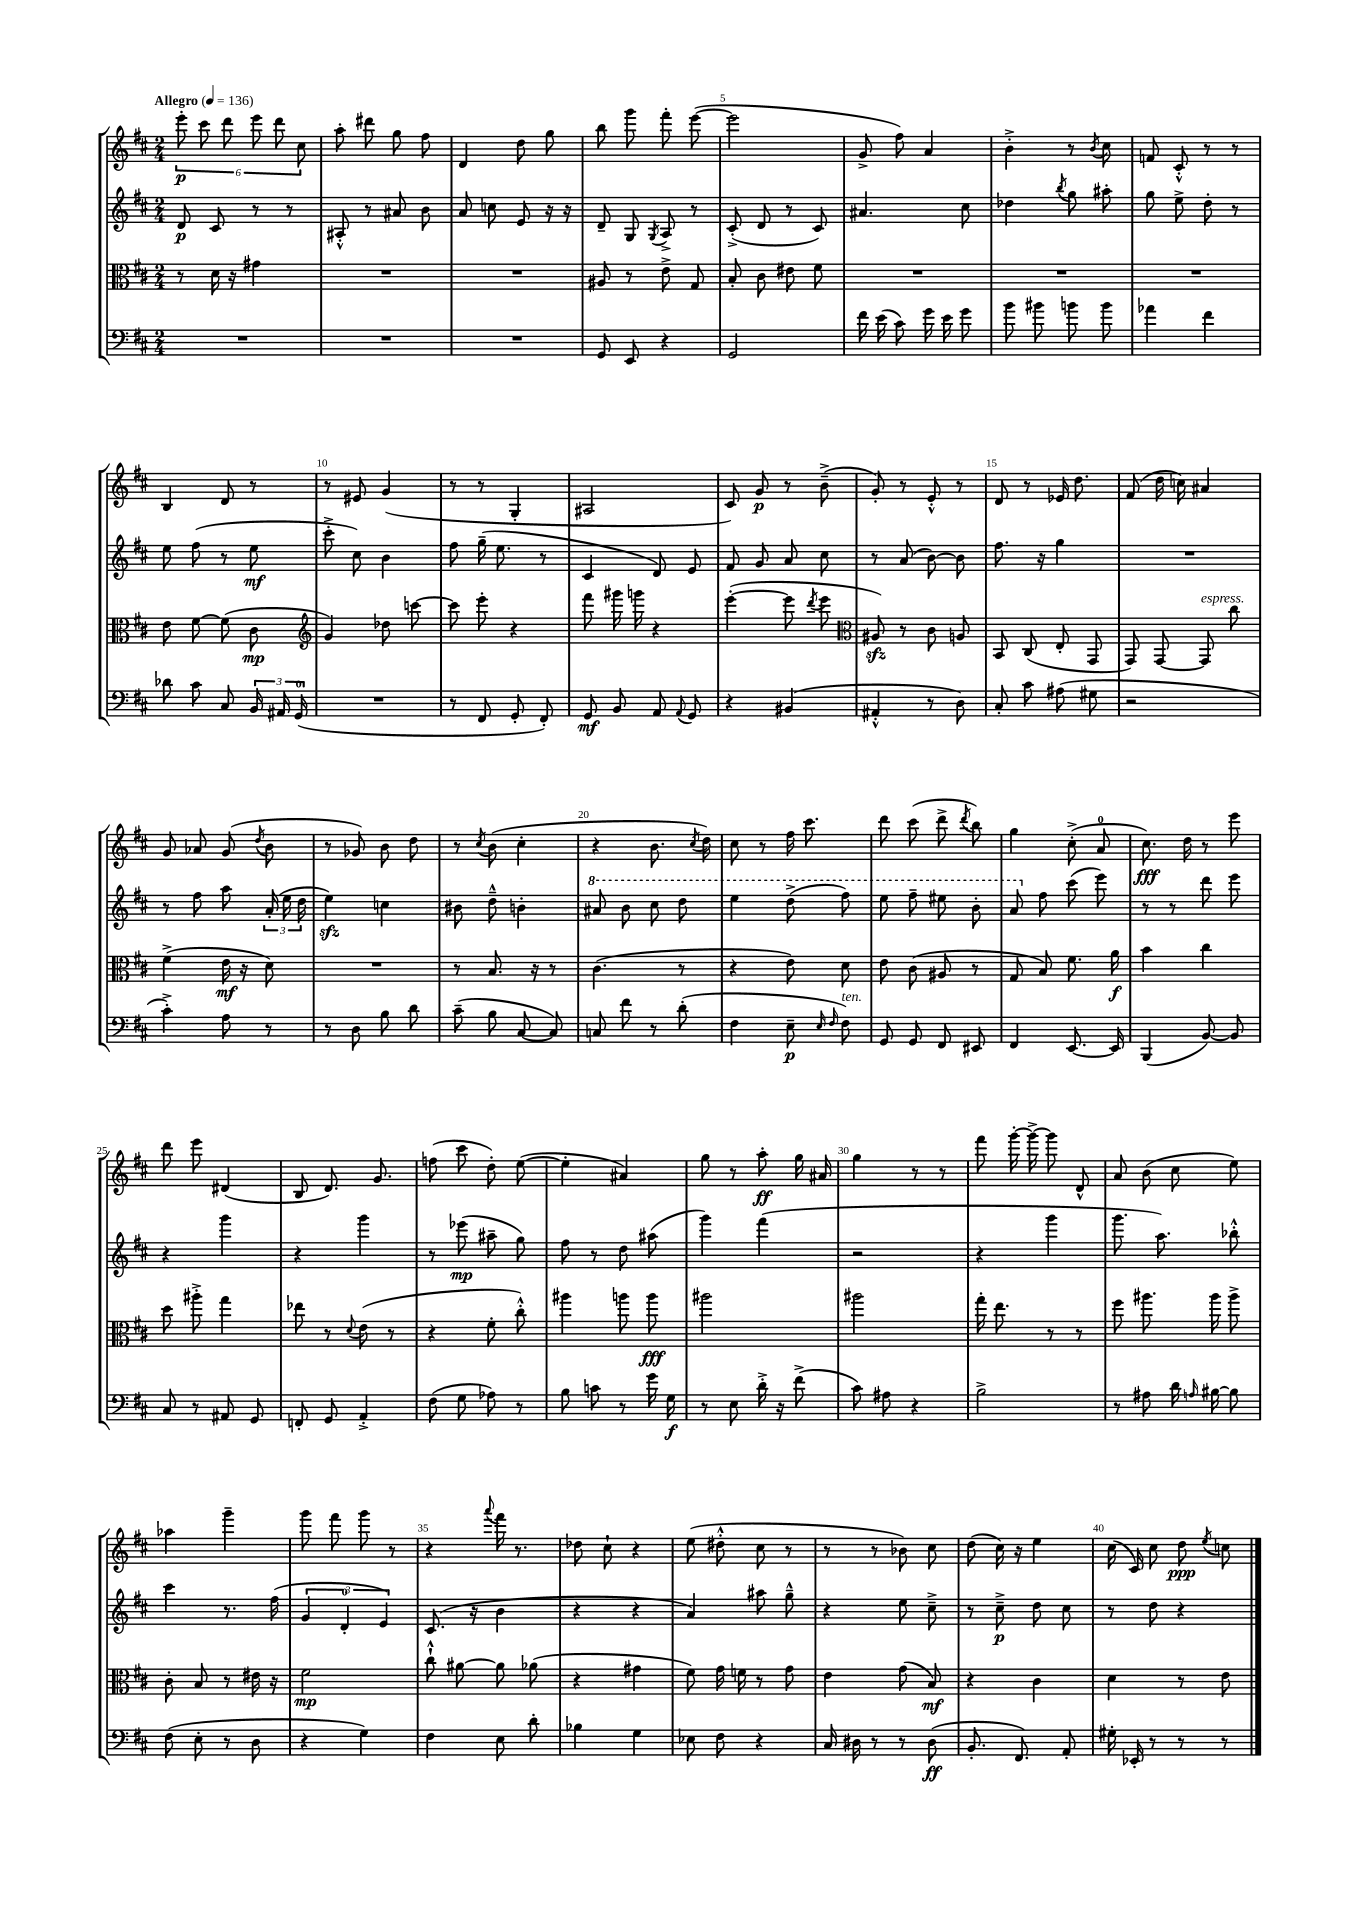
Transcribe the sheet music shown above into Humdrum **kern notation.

**kern	**dynam	**kern	**dynam	**kern	**dynam	**kern	**dynam
*part4	*part4	*part3	*part3	*part2	*part2	*part1	*part1
*staff4	*staff4	*staff3	*staff3	*staff2	*staff2	*staff1	*staff1
*clefF4	*	*clefC3	*	*clefG2	*	*clefG2	*
*k[f#c#]	*	*k[f#c#]	*	*k[f#c#]	*	*k[f#c#]	*
*M2/4	*	*M2/4	*	*M2/4	*	*M2/4	*
*MM136	*	*MM136	*	*MM136	*	*MM136	*
=1	=1	=1	=1	=1	=1	=1	=1
!	!	!	!	!	!	!LO:TX:a:B:t=Allegro	!
2r	.	8r	.	8d/	p	12eee'\	p
.	.	.	.	.	.	12ccc#\	.
.	.	16d\	.	8c#/	.	.	.
.	.	.	.	.	.	12ddd\	.
.	.	16r	.	.	.	.	.
.	.	4g#X\	.	8r	.	12eee\	.
.	.	.	.	.	.	12ddd\	.
.	.	.	.	8r	.	.	.
.	.	.	.	.	.	12cc#\	.
=2	=2	=2	=2	=2	=2	=2	=2
2r	.	2r	.	8A#X'^^/	.	8aa'\	.
.	.	.	.	8r	.	8ddd#X\	.
.	.	.	.	8a#X/	.	8gg\	.
.	.	.	.	8b\	.	8ff#\	.
=3	=3	=3	=3	=3	=3	=3	=3
2r	.	2r	.	8a/	.	4d/	.
.	.	.	.	8ccn\	.	.	.
.	.	.	.	8e/	.	8dd\	.
.	.	.	.	16r	.	8gg\	.
.	.	.	.	16r	.	.	.
=4	=4	=4	=4	=4	=4	=4	=4
8GG/	.	8A#X/	.	8d~/	.	8bb\	.
8EE/	.	8r	.	8G/	.	8ggg\	.
.	.	.	.	8qG/	.	.	.
4r	.	8e^\	.	8A^/	.	8fff#'\	.
.	.	8G/	.	8r	.	([8eee\	.
=5	=5	=5	=5	=5	=5	=5	=5
2GG/	.	8B'/	.	(8c#'^/	.	2eee\]	.
.	.	8c#\	.	8d/	.	.	.
.	.	8e#X\	.	8r	.	.	.
.	.	8f#\	.	8c#/)	.	.	.
=6	=6	=6	=6	=6	=6	=6	=6
16f#\	.	2r	.	4.a#X/	.	8g^/	.
(16e\	.	.	.	.	.	.	.
8c#\)	.	.	.	.	.	8ff#\)	.
16g\	.	.	.	.	.	4a/	.
16e\	.	.	.	.	.	.	.
8g\	.	.	.	8cc#\	.	.	.
=7	=7	=7	=7	=7	=7	=7	=7
8b\	.	2r	.	4dd-X\	.	4b'^\	.
8b#X\	.	.	.	.	.	.	.
.	.	.	.	8qbb/	.	.	.
8bn\	.	.	.	8gg\	.	8r	.
.	.	.	.	.	.	8qb/	.
8b\	.	.	.	8aa#X'\	.	8cc#\	.
=8	=8	=8	=8	=8	=8	=8	=8
4a-X\	.	2r	.	8gg\	.	8fn/	.
.	.	.	.	8ee^\	.	8c#'^^/	.
4f#\	.	.	.	8dd'\	.	8r	.
.	.	.	.	8r	.	8r	.
!!LO:LB:g=z
=9	=9	=9	=9	=9	=9	=9	=9
8d-X\	.	8e\	.	8ee\	.	4B/	.
8c#\	.	[8f#\	.	(8ff#\	.	.	.
8C#/	.	(8f#\]	.	8r	.	8d/	.
24BB/	.	8c#\	mp	8ee\	mf	8r	.
24AA#X/	.	.	.	.	.	.	.
(24GG/	.	.	.	.	.	.	.
=10	=10	=10	=10	=10	=10	=10	=10
*	*	*clefG2	*	*	*	*	*
2r	.	4g/)	.	8ccc#'^\	.	8r	.
.	.	.	.	8cc#\)	.	8e#X/	.
.	.	8dd-X\	.	4b\	.	(4g/	.
.	.	[8cccn\	.	.	.	.	.
=11	=11	=11	=11	=11	=11	=11	=11
8r	.	8ccc\]	.	8ff#\	.	8r	.
8FF#/	.	8eee'\	.	(16gg~\	.	8r	.
.	.	.	.	8.ee\	.	.	.
8GG'/	.	4r	.	.	.	4G'/	.
8FF#'/)	.	.	.	8r	.	.	.
=12	=12	=12	=12	=12	=12	=12	=12
8GG/	mf	8fff#\	.	4c#/	.	2A#X/	.
8BB/	.	16ggg#X\	.	.	.	.	.
.	.	16gggn\	.	.	.	.	.
8AA/	.	4r	.	8d/)	.	.	.
8qqAA/	.	.	.	.	.	.	.
8GG/	.	.	.	8e/	.	.	.
=13	=13	=13	=13	=13	=13	=13	=13
4r	.	([4eee'\	.	8f#/	.	8c#/)	.
.	.	.	.	8g/	.	8g/	p
(4BB#X/	.	8eee\]	.	8a/	.	8r	.
.	.	8qddd/	.	.	.	.	.
.	.	8eee\	.	8cc#\	.	(8b~^\	.
=14	=14	=14	=14	=14	=14	=14	=14
*	*	*clefC3	*	*	*	*	*
4AA#X'^^/	.	8A#Xzz/)	.	8r	.	8g'/)	.
.	.	8r	.	(8a/	.	8r	.
8r	.	8c#\	.	[8b\)	.	8e'^^/	.
8D\)	.	8An/	.	8b\]	.	8r	.
=15	=15	=15	=15	=15	=15	=15	=15
8C#'/	.	8BB/	.	8.ff#\	.	8d/	.
8c#\	.	(8C#/	.	.	.	8r	.
.	.	.	.	16r	.	.	.
(8A#X\	.	8E'/	.	4gg\	.	16e-X/	.
.	.	.	.	.	.	8.dd\	.
8G#X\	.	8GG/	.	.	.	.	.
=16	=16	=16	=16	=16	=16	=16	=16
2r	.	8GG/)	.	2r	.	(8f#/	.
.	.	[8GG/	.	.	.	16dd\	.
.	.	.	.	.	.	16ccn\)	.
!	!	!LO:TX:a:i:t=espress.	!	!	!	!	!
.	.	8GG/]	.	.	.	4a#X/	.
.	.	8cc#\	.	.	.	.	.
!!LO:LB:g=z
=17	=17	=17	=17	=17	=17	=17	=17
4c#'^\)	.	(4f#^\	.	8r	.	8g/	.
.	.	.	.	8ff#\	.	8a-X/	.
8A\	.	16e\	mf	8aa\	.	(8g/	.
.	.	16r	.	.	.	.	.
.	.	.	.	.	.	8qdd/	.
8r	.	8d\)	.	(24a'/	.	8b\	.
.	.	.	.	24ee\	.	.	.
.	.	.	.	24dd\	.	.	.
=18	=18	=18	=18	=18	=18	=18	=18
8r	.	2r	.	4eezz\)	.	8r	.
8D\	.	.	.	.	.	8g-X/)	.
8B\	.	.	.	4ccn\	.	8b\	.
8d\	.	.	.	.	.	8dd\	.
=19	=19	=19	=19	=19	=19	=19	=19
(8c#~\	.	8r	.	8b#X\	.	8r	.
.	.	.	.	.	.	8qcc#/	.
8B\	.	8.B/	.	8dd~^^\	.	(8b\	.
[8C#/	.	.	.	4bn'\	.	4cc#'\	.
.	.	16r	.	.	.	.	.
8C#/])	.	8r	.	.	.	.	.
=20	=20	=20	=20	=20	=20	=20	=20
*	*	*	*	*8va	*	*	*
8Cn/	.	(4.c#\	.	8aa#X/	.	4r	.
8f#\	.	.	.	8bb\	.	.	.
8r	.	.	.	8ccc#\	.	8.b\	.
(8d'\	.	8r	.	8ddd\	.	.	.
.	.	.	.	.	.	8qcc#/	.
.	.	.	.	.	.	16dd\)	.
=21	=21	=21	=21	=21	=21	=21	=21
4F#\	.	4r	.	4eee\	.	8cc#\	.
.	.	.	.	.	.	8r	.
8E~\	p	8e\)	.	(8ddd^\	.	16ff#\	.
.	.	.	.	.	.	8.ccc#\	.
16qqE/	.	.	.	.	.	.	.
16qqF#/	.	.	.	.	.	.	.
!LO:TX:a:i:t=ten.	!	!	!	!	!	!	!
8F#\)	.	8d\	.	8fff#\)	.	.	.
=22	=22	=22	=22	=22	=22	=22	=22
8GG/	.	8e\	.	8eee\	.	8ddd\	.
8GG/	.	(8c#\	.	8fff#~\	.	(8ccc#\	.
8FF#/	.	8A#X/	.	8eee#X\	.	8ddd^\	.
.	.	.	.	.	.	8qddd/	.
8EE#X/	.	8r	.	8bb'\	.	8bb\)	.
=23	=23	=23	=23	=23	=23	=23	=23
4FF#/	.	8G/	.	8aa/	.	4gg\	.
*	*	*	*	*X8va	*	*	*
.	.	8B/)	.	8ff#\	.	.	.
[8.EE/	.	8.f#\	.	(8ccc#\	.	(8cc#'^\	.
.	.	.	.	8eee\)	.	8a/	.
16EE/]	.	16a\	f	.	.	.	.
=24	=24	=24	=24	=24	=24	=24	=24
(4BBB/	.	4b\	.	8r	.	8.cc#\)	fff
.	.	.	.	8r	.	.	.
.	.	.	.	.	.	16dd\	.
[8BB/)	.	4cc#\	.	8ddd\	.	8r	.
8BB/]	.	.	.	8eee\	.	8eee\	.
!!LO:LB:g=z
=25	=25	=25	=25	=25	=25	=25	=25
8C#/	.	8dd\	.	4r	.	8ddd\	.
8r	.	8aa#X'^\	.	.	.	8eee\	.
8AA#X/	.	4gg\	.	4ggg\	.	(4d#X/	.
8GG/	.	.	.	.	.	.	.
=26	=26	=26	=26	=26	=26	=26	=26
8FFn'/	.	8ee-X\	.	4r	.	8B/	.
8GG/	.	8r	.	.	.	8.d/)	.
.	.	8qqd/	.	.	.	.	.
4AA'^/	.	(8e\	.	4ggg\	.	.	.
.	.	.	.	.	.	8.g/	.
.	.	8r	.	.	.	.	.
=27	=27	=27	=27	=27	=27	=27	=27
(8F#\	.	4r	.	8r	.	(8ffn\	.
8G\	.	.	.	(8eee-X\	mp	8ccc#\	.
8A-X\)	.	8f#'\	.	8aa#X~\	.	8dd'\)	.
8r	.	8cc#'^^\)	.	8gg\)	.	([8ee\	.
=28	=28	=28	=28	=28	=28	=28	=28
8B\	.	4aa#X\	.	8ff#\	.	4ee'\]	.
8cn\	.	.	.	8r	.	.	.
8r	.	8aan\	.	8dd\	.	4a#X/)	.
16g\	.	8aa\	fff	(8aa#X\	.	.	.
16G\	f	.	.	.	.	.	.
=29	=29	=29	=29	=29	=29	=29	=29
8r	.	2aa#X\	.	4ggg\)	.	8gg\	.
8E\	.	.	.	.	.	8r	.
16d'^\	.	.	.	(4fff#\	.	8aa'\	ff
16r	.	.	.	.	.	.	.
(8f#^\	.	.	.	.	.	16gg\	.
.	.	.	.	.	.	16a#X/	.
=30	=30	=30	=30	=30	=30	=30	=30
8c#\)	.	2aa#X\	.	2r	.	4gg\	.
8A#X\	.	.	.	.	.	.	.
4r	.	.	.	.	.	8r	.
.	.	.	.	.	.	8r	.
=31	=31	=31	=31	=31	=31	=31	=31
2B^\	.	16gg'\	.	4r	.	8fff#\	.
.	.	8.ee\	.	.	.	.	.
.	.	.	.	.	.	[16ggg'\	.
.	.	.	.	.	.	16ggg^\_	.
.	.	8r	.	4ggg\	.	8ggg\]	.
.	.	8r	.	.	.	8d^^/	.
=32	=32	=32	=32	=32	=32	=32	=32
8r	.	8ff#\	.	8.ggg\	.	8a/	.
8A#X\	.	8.aa#X\	.	.	.	(8b\	.
.	.	.	.	8.aa\)	.	.	.
16d\	.	.	.	.	.	8cc#\	.
16qqAn/	.	.	.	.	.	.	.
[16B#X\	.	16aa#\	.	.	.	.	.
8B#\]	.	8aa#^\	.	8bb-X'^^\	.	8ee\)	.
!!LO:LB:g=z
=33	=33	=33	=33	=33	=33	=33	=33
(8F#\	.	8c#'\	.	4ccc#\	.	4aa-X\	.
8E'\	.	8B/	.	.	.	.	.
8r	.	8r	.	8.r	.	4ggg~\	.
8D\	.	16e#X\	.	.	.	.	.
.	.	16r	.	(16ff#\	.	.	.
=34	=34	=34	=34	=34	=34	=34	=34
4r	.	2f#\	mp	6g/	.	8ggg\	.
.	.	.	.	.	.	8fff#\	.
.	.	.	.	6d'/	.	.	.
4G\)	.	.	.	.	.	8ggg\	.
.	.	.	.	6e/)	.	.	.
.	.	.	.	.	.	8r	.
=35	=35	=35	=35	=35	=35	=35	=35
4F#\	.	8cc#`^^\	.	(8.c#/	.	4r	.
.	.	[8a#X\	.	.	.	.	.
.	.	.	.	16r	.	.	.
.	.	.	.	.	.	8qqaaa/	.
8E\	.	8a#\]	.	4b\	.	16fff#\	.
.	.	.	.	.	.	8.r	.
8d'\	.	(8a-X\	.	.	.	.	.
=36	=36	=36	=36	=36	=36	=36	=36
4B-X\	.	4r	.	4r	.	8dd-X\	.
.	.	.	.	.	.	8cc#`\	.
4G\	.	4g#X\	.	4r	.	4r	.
=37	=37	=37	=37	=37	=37	=37	=37
8E-X\	.	8f#\)	.	4a/)	.	(8ee\	.
8F#\	.	16g\	.	.	.	8dd#X'^^\	.
.	.	16fn\	.	.	.	.	.
4r	.	8r	.	8aa#X\	.	8cc#\	.
.	.	8g\	.	8gg~^^\	.	8r	.
=38	=38	=38	=38	=38	=38	=38	=38
16C#/	.	4e\	.	4r	.	8r	.
16D#X\	.	.	.	.	.	.	.
8r	.	.	.	.	.	8r	.
8r	.	(8g\	.	8ee\	.	8b-X\)	.
(8D#\	ff	8B/)	mf	8cc#~^\	.	8cc#\	.
=39	=39	=39	=39	=39	=39	=39	=39
8.BB'/	.	4r	.	8r	.	(8dd\	.
.	.	.	.	8cc#~^\	p	16cc#\)	.
8.FF#/)	.	.	.	.	.	16r	.
.	.	4c#\	.	8dd\	.	4ee\	.
8AA'/	.	.	.	8cc#\	.	.	.
=40	=40	=40	=40	=40	=40	=40	=40
16G#X'\	.	4d\	.	8r	.	(16cc#\	.
16EE-X'/	.	.	.	.	.	16c#/)	.
8r	.	.	.	8dd\	.	8cc#\	.
8r	.	8r	.	4r	.	8dd\	ppp
.	.	.	.	.	.	8qee/	.
8r	.	8e\	.	.	.	8ccn\	.
==	==	==	==	==	==	==	==
*-	*-	*-	*-	*-	*-	*-	*-
